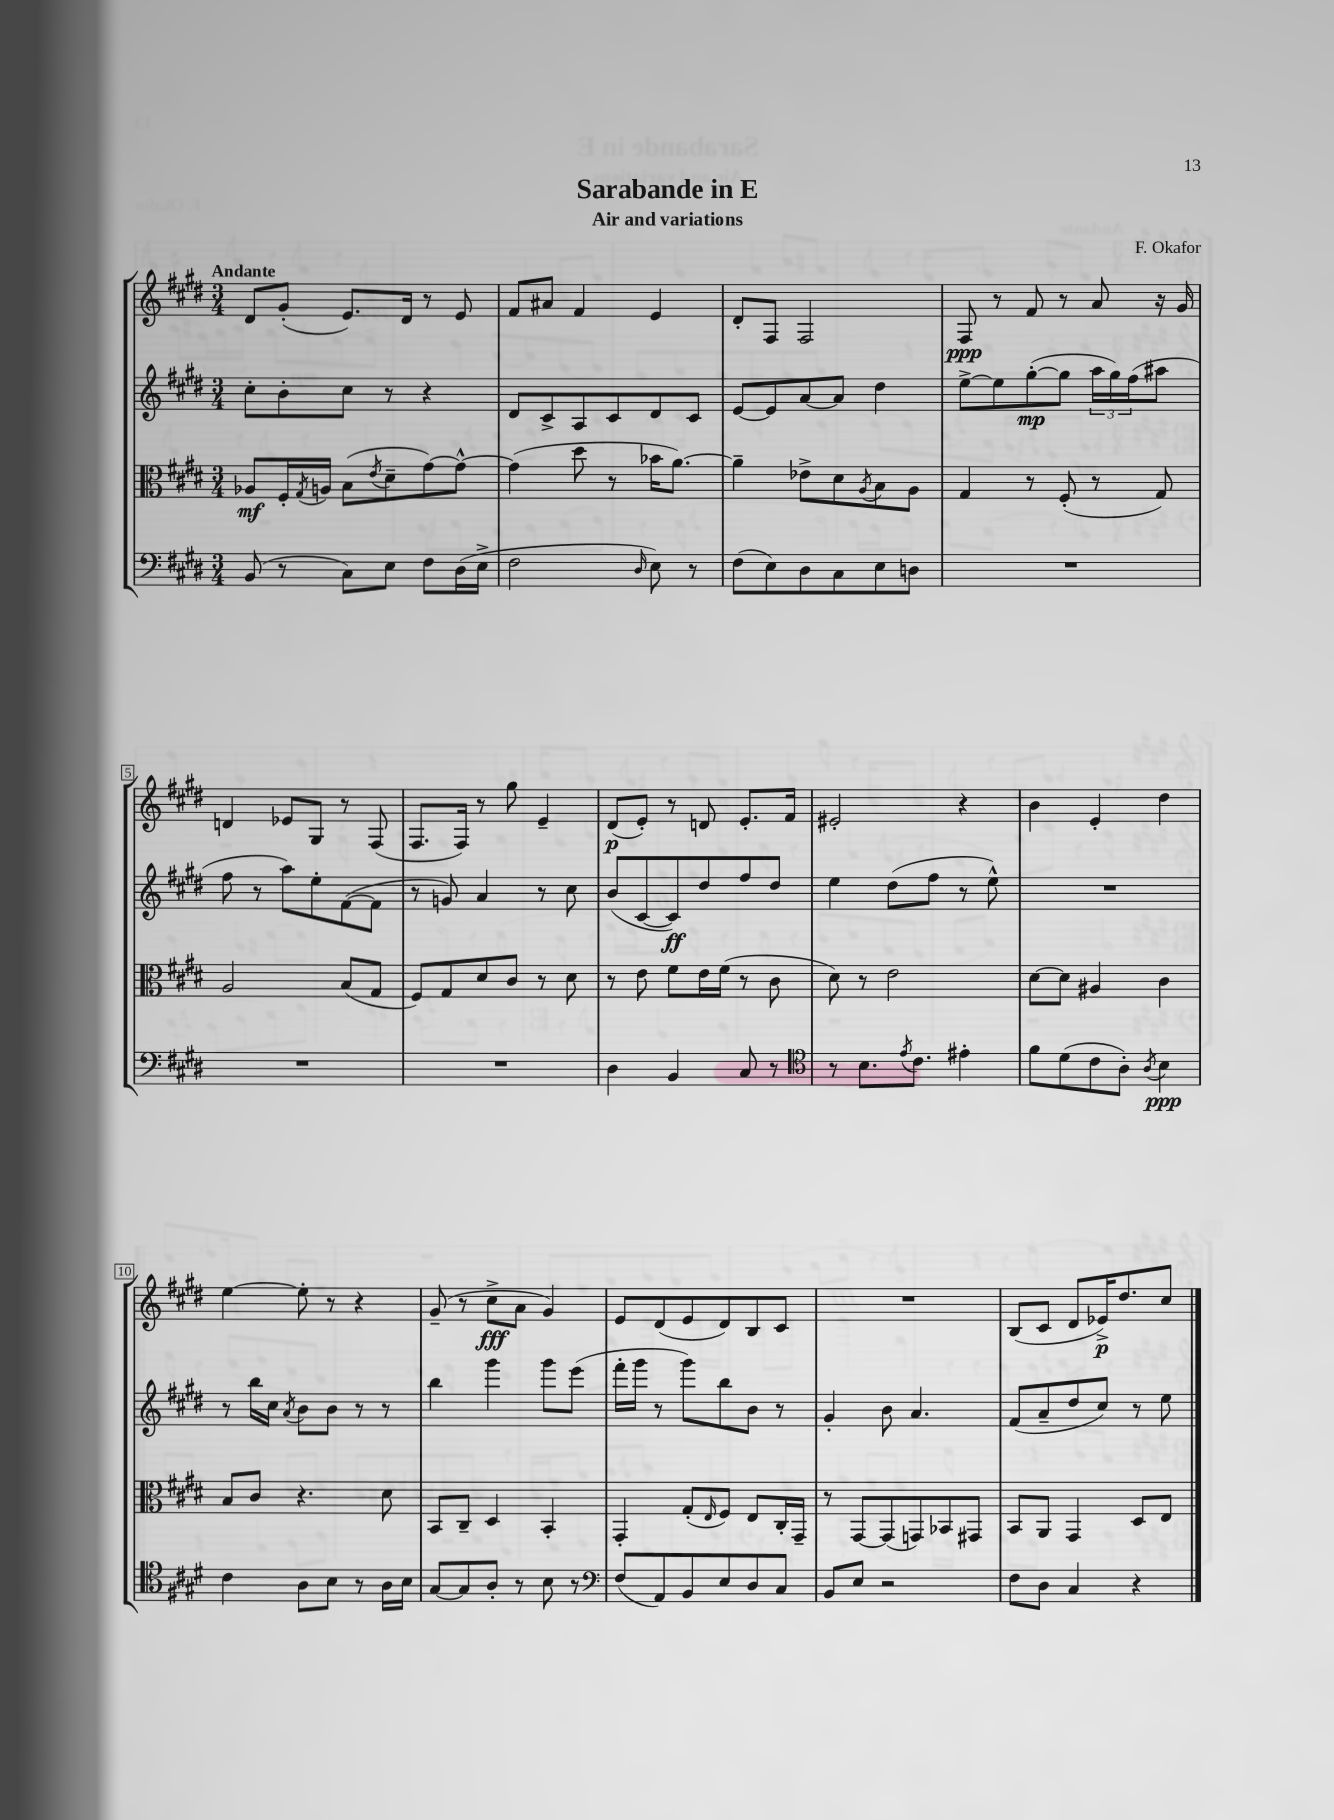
\header { title = "Sarabande in E" composer = "F. Okafor" subtitle = "Air and variations" }
<<
\new StaffGroup <<
\new Staff = "s0" {
    \clef treble \key e \major \numericTimeSignature \time 3/4 \tempo "Andante"
    dis'8 gis'8-.( e'8.) dis'16 r8 e'8 |
    fis'8 ais'8 fis'4 e'4 |
    dis'8-. fis8 fis2 |
    fis8\ppp r8 fis'8 r8 a'8 r16 gis'16 |
    d'4 ees'8 gis8 r8 fis8( |
    fis8. fis16) r8 gis''8 e'4-- |
    dis'8\p( e'8-.) r8 d'8 e'8.-. fis'16 |
    eis'2-. r4 |
    b'4 e'4-. dis''4 |
    e''4~ e''8-. r8 r4 |
    gis'8--( r8 cis''8->\fff a'8 gis'4) |
    e'8 dis'8( e'8 dis'8) b8 cis'8 |
    R2. |
    b8( cis'8 dis'8 ees'16->\p) dis''8. cis''8 \bar "|." |
}
\new Staff = "s1" {
    \clef treble \key e \major \numericTimeSignature \time 3/4
    cis''8-. b'8-. cis''8 r8 r4 |
    dis'8 cis'8-> a8 cis'8 dis'8 cis'8 |
    e'8~ e'8 a'8~ a'8 dis''4 |
    e''8~-> e''8 gis''8~-.\mp( gis''8 \tuplet 3/2 { a''16 gis''16) fis''16( } ais''8 |
    fis''8 r8 a''8) e''8-. fis'8~( fis'8 |
    r8 g'8) a'4 r8 cis''8 |
    b'8( cis'8~ cis'8\ff) dis''8 fis''8 dis''8 |
    e''4 dis''8( fis''8 r8 e''8-^) |
    R2. |
    r8 b''16 cis''16 \acciaccatura { a'8 } b'8 b'8 r8 r8 |
    b''4 gis'''4 gis'''8 e'''8( |
    fis'''16-. gis'''16 r8 gis'''8) b''8 b'8 r8 |
    gis'4-. b'8 a'4. |
    fis'8( a'8-- dis''8 cis''8) r8 e''8 \bar "|." |
}
\new Staff = "s2" {
    \clef alto \key e \major \numericTimeSignature \time 3/4
    aes8\mf fis16-. \acciaccatura { gis8 } a16 b8( \acciaccatura { e'8 } dis'8-- gis'8~) gis'8~-^ |
    gis'4( dis''8 r8 bes'16 a'8.~) |
    a'4-- ees'8-> dis'8 \acciaccatura { a8 } b8 a8 |
    gis4 r8 fis8-.( r8 gis8) |
    a2 b8( gis8 |
    fis8) gis8 dis'8 cis'8 r8 dis'8 |
    r8 e'8 fis'8 e'16 fis'16( r8 cis'8 |
    dis'8) r8 e'2 |
    dis'8~ dis'8 ais4 cis'4 |
    b8 cis'8 r4. dis'8 |
    b,8 cis8-- dis4 b,4-. |
    gis,4-. gis8-.( \grace { e16 } fis8) e8 cis16-. gis,16-- |
    r8 gis,8~ gis,8( g,8) bes,8 gis,8 |
    b,8 a,8 gis,4 dis8 e8 \bar "|." |
}
\new Staff = "s3" {
    \clef bass \key e \major \numericTimeSignature \time 3/4
    b,8( r8 cis8) e8 fis8 dis16( e16-> |
    fis2 \grace { dis16 } e8) r8 |
    fis8( e8) dis8 cis8 e8 d8 |
    R2. |
    R2. |
    R2. |
    dis4 b,4 cis8 r8 |
    \clef tenor r8 b8. \acciaccatura { e'8 } cis'8. eis'4-. |
    fis'8 dis'8( cis'8 a8-.) \acciaccatura { a8 } b4\ppp |
    cis'4 a8 b8 r8 a16 b16 |
    gis8~ gis8 a8-. r8 b8 r8 |
    \clef bass fis8( a,8) b,8 e8 dis8 cis8 |
    b,8 e8 r2 |
    fis8 dis8 cis4 r4 \bar "|." |
}
>>
>>
\layout { \context { \Score \override BarNumber.stencil = #(make-stencil-boxer 0.1 0.3 ly:text-interface::print) } }
